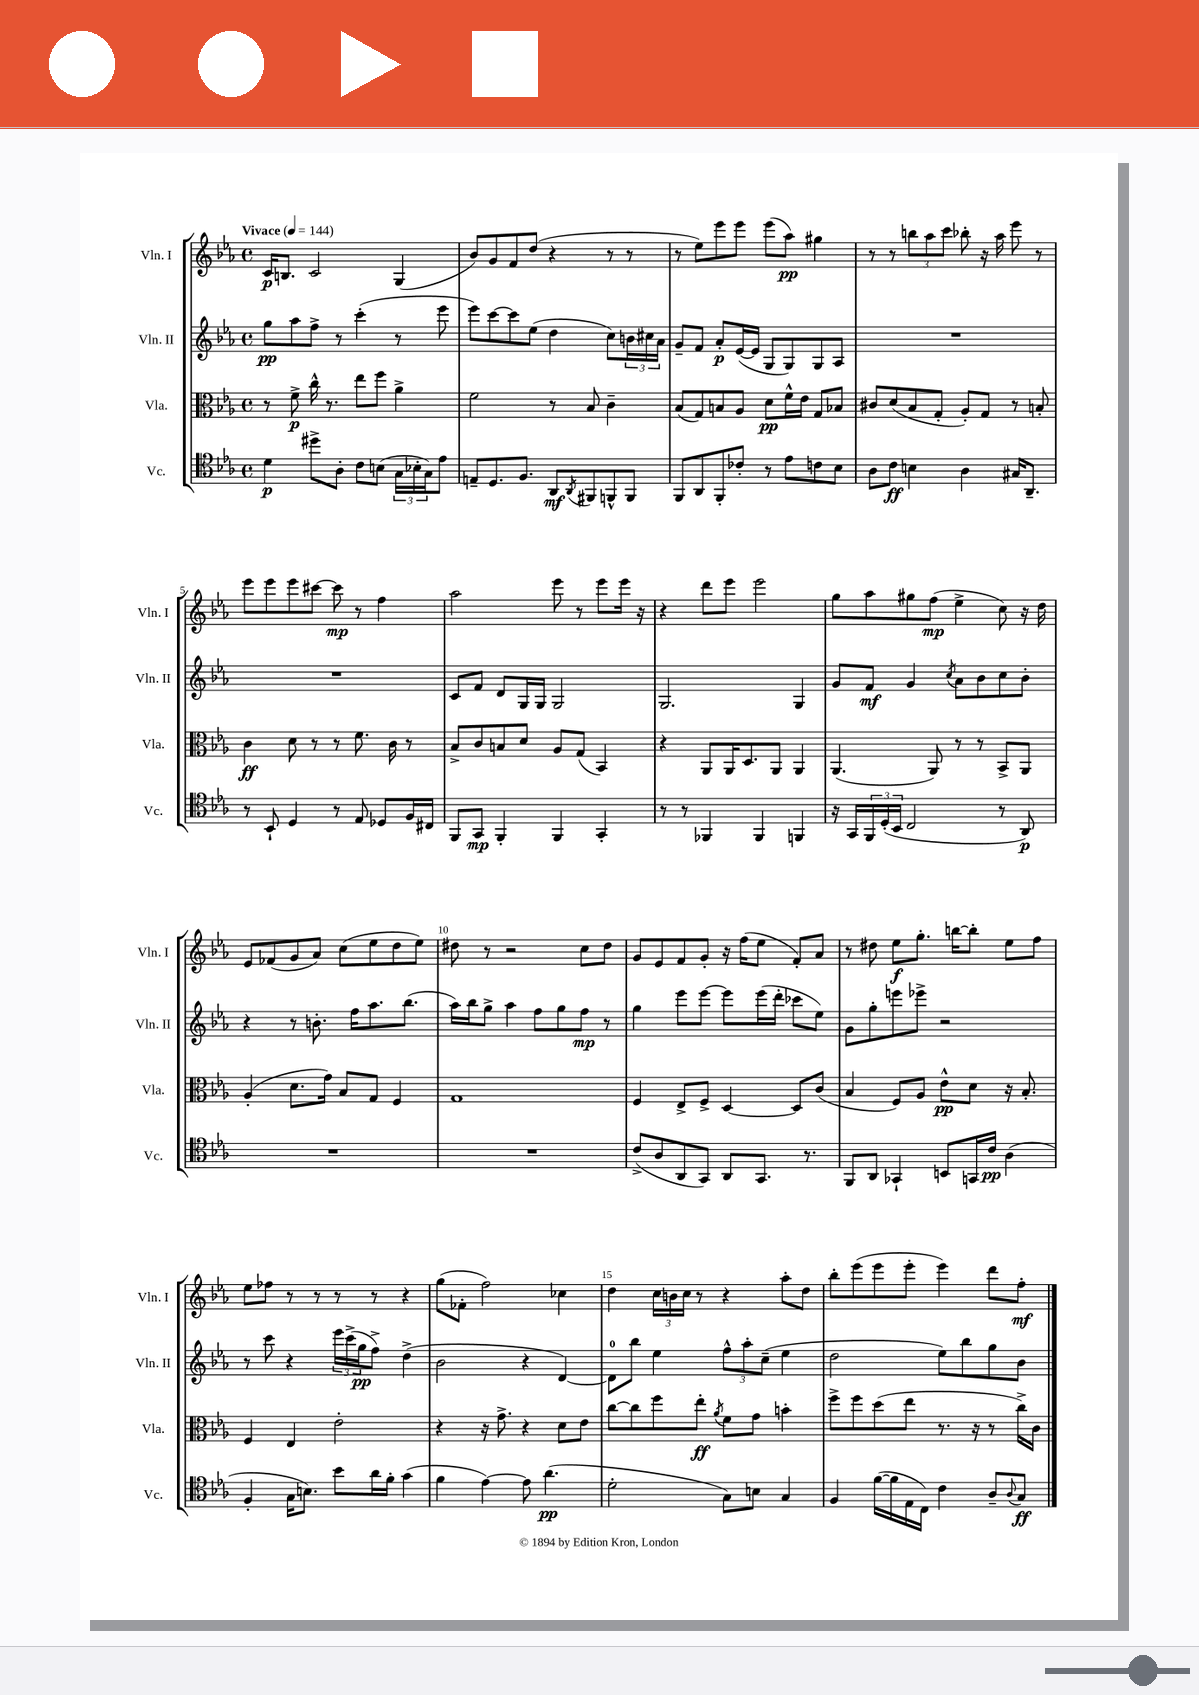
<<
\new StaffGroup <<
\new Staff = "s0" \with { instrumentName = "Vln. I" shortInstrumentName = "Vln. I" } {
    \clef treble \key ees \major \defaultTimeSignature \time 4/4 \tempo "Vivace" 4 = 144
    c'16\p b8. c'2 g4( |
    bes'8) g'8 f'8 d''8( r4 r8 r8 |
    r8 ees''8) ees'''8 ees'''8 ees'''8( aes''8\pp) gis''4 |
    r8 r8 \tuplet 3/2 { b''8 aes''8 c'''8 } bes''8-. r16 aes''16 ees'''8 r8 |
    ees'''8 ees'''8 ees'''8 cis'''8~ cis'''8\mp r8 f''4 |
    aes''2 ees'''8 r8 ees'''8 ees'''16 r16 |
    r4 d'''8 ees'''8 ees'''2 |
    g''8 aes''8 gis''8 f''8\mp( ees''4-> c''8) r16 d''16 |
    ees'8 fes'8( g'8 aes'8) c''8( ees''8 d''8 ees''8) |
    dis''8 r8 r2 c''8 dis''8 |
    g'8 ees'8 f'8 g'8-. r16 f''16( ees''8 f'8-.) aes'8 |
    r8 dis''8 ees''8\f g''8.-. b''16~ b''8-. ees''8 f''8 |
    ees''8 fes''8 r8 r8 r8 r8 r4 |
    g''8( fes'8-. f''2) ces''4 |
    d''4 \tuplet 3/2 { c''16 b'16 c''16 } r8 r4 aes''8-. d''8 |
    bes''8-. ees'''8( ees'''8 ees'''8-. ees'''4) d'''8 f''8-.\mf \bar "|." |
}
\new Staff = "s1" \with { instrumentName = "Vln. II" shortInstrumentName = "Vln. II" } {
    \clef treble \key ees \major \defaultTimeSignature \time 4/4
    g''8\pp aes''8 f''8-> r8 c'''4-.( r8 ees'''8 |
    ees'''8) c'''8~ c'''8 ees''8( d''4 c''8) \tuplet 3/2 { b'16 cis''16 aes'16 } |
    g'8-- f'8 aes'8-.\p ees'16~( ees'16 g8 g8) g8 aes8 |
    R1 |
    R1 |
    c'8 f'8 d'8 g16 g16 g2 |
    g2. g4 |
    g'8 f'8\mf g'4 \acciaccatura { c''8 } aes'8 bes'8 c''8 bes'8-. |
    r4 r8 b'8.-. f''16 aes''8. bes''8.( |
    aes''16) bes''16 g''8-> aes''4 f''8 g''8 f''8\mp r8 |
    g''4 ees'''8 ees'''8~ ees'''8 ees'''16( d'''16-. ces'''8 ees''8) |
    g'8 g''8-. e'''8 ees'''8-> r2 |
    r8 c'''8 r4 \tuplet 3/2 { ees'''16 c'''16->( g''16\pp } f''8->) d''4->( |
    bes'2 r4 d'4~) |
    d'8-0 bes''8 ees''4 \tuplet 3/2 { f''8-^ aes''8-. c''8--( } ees''4 |
    d''2 ees''8) bes''8 g''8 bes'8 \bar "|." |
}
\new Staff = "s2" \with { instrumentName = "Vla." shortInstrumentName = "Vla." } {
    \clef alto \key ees \major \defaultTimeSignature \time 4/4
    r8 f'8->\p c''16-^ r8. ees''8 f''8 aes'4-> |
    f'2 r8 bes8 c'4-- |
    bes8( g8) b8 aes8 d'8\pp f'16-^ ees'16 g8 bes8 |
    cis'8 d'8( bes8 g8-. aes8-.) g8 r8 b8-. |
    c'4\ff d'8 r8 r8 f'8. c'16 r8 |
    bes8-> c'8 b8 d'8 aes8 g8( bes,4) |
    r4 aes,8 aes,16 d8. aes,8 aes,4 |
    aes,4.( aes,8) r8 r8 bes,8-> aes,8 |
    aes4-.( d'8. g'16) bes8 g8 f4 |
    g1 |
    f4 ees8-> f8-> d4~ d8 c'8( |
    bes4 f8) aes8 ees'8-^\pp d'8 r16 bes8.-. |
    f4 ees4 ees'2-. |
    r4 r16 g'8.-> r4 d'8 ees'8 |
    c''8~ c''8 f''8 ees''8-.\ff \acciaccatura { aes'8 } f'8 g'8 b'4-. |
    f''8-> f''8 d''8( ees''8 r8. r16 r8 c''16->) c'16 \bar "|." |
}
\new Staff = "s3" \with { instrumentName = "Vc." shortInstrumentName = "Vc." } {
    \clef tenor \key ees \major \defaultTimeSignature \time 4/4
    d'4\p dis''8-> aes8-. c'8 b8( \tuplet 3/2 { g16 bes16-. g16) } ees'8 |
    e8-- d8. f8. aes,8\mf \acciaccatura { aes,8 } fis,8 f,8-^ f,8 |
    f,8 aes,8 f,8-. ces'8-. r8 ees'8 c'8 bes8 |
    aes8 c'8\ff b4 aes4 gis16 aes,8.-- |
    r8 bes,8-! d4 r8 ees8 des8 f16 cis16 |
    f,8 g,8\mp f,4-. f,4 g,4-. |
    r8 r8 fes,4 fes,4 f,4 |
    r16 g,16 \tuplet 3/2 { f,16 d16-.( bes,16 } c2 r8 aes,8\p) |
    R1 |
    R1 |
    c'8->( aes8 aes,8 g,8) aes,8 g,8. r8. |
    f,8 aes,8 ges,4-! b,8 g,16 c'16\pp aes4( |
    f4-. g16 b8.) bes'8 aes'16 f'16-. g'4( |
    f'4 ees'4~) ees'8 aes'4.\pp( |
    d'2-. g8) b8 g4 |
    f4 f'16~( f'16 ees16 c16) c'4 aes8-- \appoggiatura { aes8 } g8\ff \bar "|." |
}
>>
>>
\layout { \context { \Score \override BarNumber.break-visibility = ##(#f #t #t) barNumberVisibility = #(every-nth-bar-number-visible 5) } }
